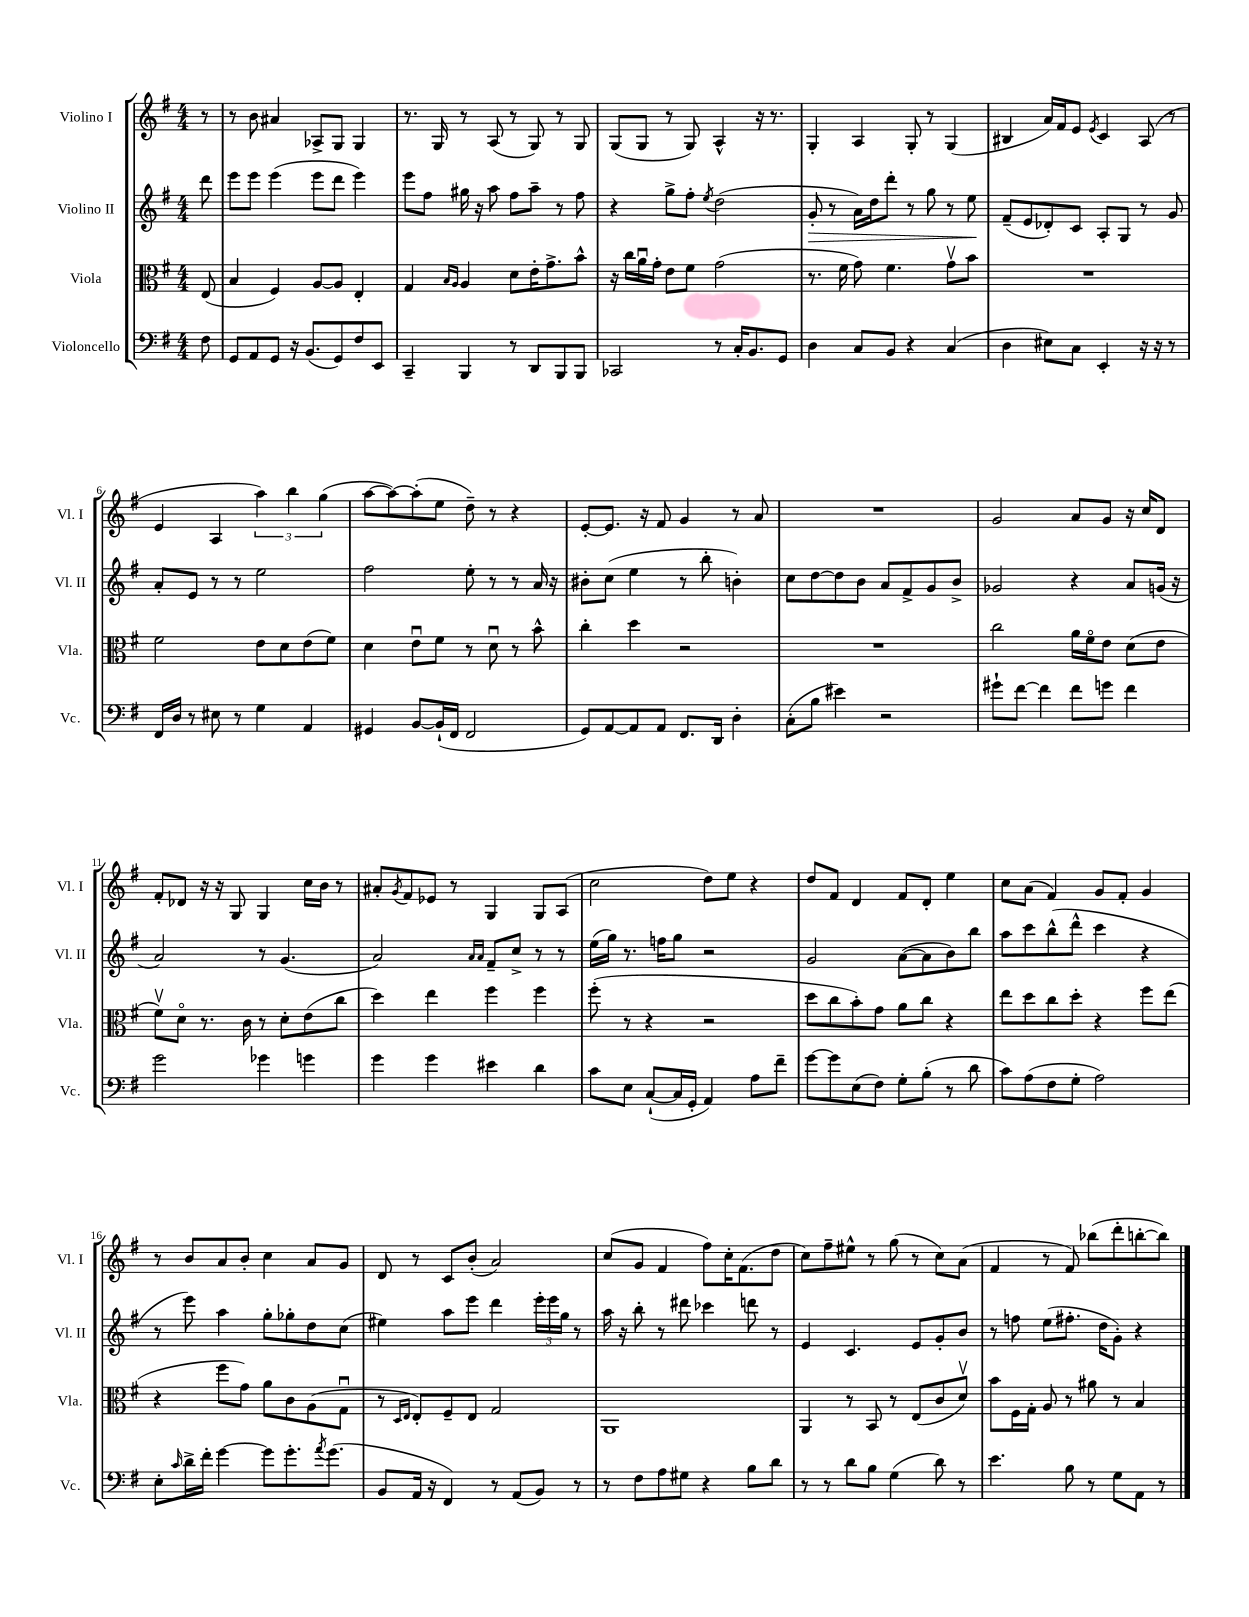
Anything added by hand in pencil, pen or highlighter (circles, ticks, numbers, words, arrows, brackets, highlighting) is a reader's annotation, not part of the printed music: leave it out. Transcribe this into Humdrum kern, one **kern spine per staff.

**kern	**kern	**kern	**dynam	**kern
*part4	*part3	*part2	*part2	*part1
*staff4	*staff3	*staff2	*staff2	*staff1
*I"Violoncello	*I"Viola	*I"Violino II	*	*I"Violino I
*I'Vc.	*I'Vla.	*I'Vl. II	*	*I'Vl. I
*clefF4	*clefC3	*clefG2	*	*clefG2
*k[f#]	*k[f#]	*k[f#]	*	*k[f#]
*M4/4	*M4/4	*M4/4	*	*M4/4
=	=	=	=	=
8F#\	(8E/	8ddd\	.	8r
=1	=1	=1	=1	=1
8GG/L	4B/	8eee\L	.	8r
8AA/	.	8eee\J	.	8b\
8GG/J	4F#/)	(4eee\	.	4a#X/
16r	.	.	.	.
(8.BB/L	.	.	.	.
.	[8A/L	8eee\L	.	8A-X^/L
8GG/)	8A/J]	8ddd\J	.	8G/J
8F#/	4E'/	4eee\)	.	4G/
8EE/J	.	.	.	.
=2	=2	=2	=2	=2
4CC~/	4G/	8eee\L	.	8.r
.	.	8ff#\J	.	.
.	.	.	.	16G/
.	16qqB/LL	.	.	.
.	16qqA/JJ	.	.	.
4BBB/	4A/	16gg#X\	.	8r
.	.	16r	.	.
.	.	8aa\	.	(8A/
8r	8d\L	8ff#\L	.	8r
8DD/L	16e'\K	8aa~\J	.	8G/)
.	8.g^\	.	.	.
8BBB/	.	8r	.	8r
8BBB/J	8b^^\J	8ff#\	.	8G/
=3	=3	=3	=3	=3
2CC-X/	16r	4r	.	(8G/L
.	16cc\LL	.	.	.
.	16au\	.	.	8G/J
.	16g'\JJ	.	.	.
.	8e\L	8gg^\L	.	8r
.	8f#\J	8ff#'\J	.	8G/)
.	.	8qee/	.	.
8r	(2g\	(2dd\	.	4A^^/
16C'/KL	.	.	.	.
8.BB/	.	.	.	.
.	.	.	.	16r
.	.	.	.	8.r
8GG/J	.	.	.	.
=4	=4	=4	=4	=4
!	!	!	!LO:HP:b	!
4D\	8.r	8g'/	>	4G'/
.	.	8r	.	.
.	16f#\	.	.	.
8C/L	8g\)	16a\LL)	.	4A/
.	.	16dd\J	.	.
8BB/J	4.f#\	8ddd'\J	.	.
4r	.	8r	.	8G'/
.	.	8gg\	.	8r
(4C/	8gv\L	8r	.	(4G/
.	8b\J	8ee\	.	.
.	.	.	]	.
=5	=5	=5	=5	=5
4D\	1r	(8f#~/L	.	4B#X/
.	.	8e/	.	.
8E#X\L)	.	8d-X'/)	.	16a/LL)
.	.	.	.	16f#/J
8C\J	.	8c/J	.	8e/J
.	.	.	.	8qe/
4EE'/	.	8A'/L	.	4c/
.	.	8G/J	.	.
16r	.	8r	.	(8A/
16r	.	.	.	.
8r	.	8g/	.	8r
!!LO:LB:g=z
=6	=6	=6	=6	=6
16FF#/LL	2f#\	8a'/L	.	4e/
16D/JJ	.	.	.	.
8r	.	8e/J	.	.
8E#X\	.	8r	.	4A/
8r	.	8r	.	.
4G\	8e\L	2ee\	.	6aa\)
.	8d\	.	.	.
.	.	.	.	6bb\
4AA/	(8e\	.	.	.
.	.	.	.	(6gg\
.	8f#\J)	.	.	.
=7	=7	=7	=7	=7
4GG#X/	4d\	2ff#\	.	[8aa\L
.	.	.	.	8aa\_)
[8BB/L	8eu\L	.	.	(8aa'\]
(16BB`/L]	8f#\J	.	.	8ee\J
16FF#/JJ	.	.	.	.
2FF#/	8r	8ee'\	.	8dd~\)
.	8du\	8r	.	8r
.	8r	8r	.	4r
.	8b^^\	16a/	.	.
.	.	16r	.	.
=8	=8	=8	=8	=8
8GG/L)	4cc'\	8b#X'\L	.	[8e'/L
[8AA/	.	(8cc\J	.	8.e/J]
8AA/]	4dd\	4ee\	.	.
.	.	.	.	16r
8AA/J	.	.	.	8f#/
8.FF#/L	2r	8r	.	4g/
.	.	8bb'\	.	.
16DD/Jk	.	.	.	.
4D'\	.	4bn'\)	.	8r
.	.	.	.	8a/
=9	=9	=9	=9	=9
(8C'\L	1r	8cc\L	.	1r
8B\J	.	[8dd\	.	.
4e#X\)	.	8dd\]	.	.
.	.	8b\J	.	.
2r	.	8a/L	.	.
.	.	8f#^/	.	.
.	.	8g/	.	.
.	.	8b^/J	.	.
=10	=10	=10	=10	=10
8g#X`\L	2cc\	2g-X/	.	2g/
[8f#\J	.	.	.	.
4f#\]	.	.	.	.
8f#\L	16a\LL	4r	.	8a/L
.	16f#\J	.	.	.
8gn\J	8e\J	.	.	8g/J
4f#\	(8d\L	8a/L	.	16r
.	.	.	.	16cc/KL
.	8e\J	(16gn/Jk	.	8d/J
.	.	16r	.	.
!!LO:LB:g=z
=11	=11	=11	=11	=11
2g\	8f#v\L)	2a/)	.	8f#'/L
.	8d\J	.	.	8d-X/J
.	8.r	.	.	16r
.	.	.	.	16r
.	.	.	.	8G/
.	16c\	.	.	.
4g-X\	8r	8r	.	4G/
.	8d'\L	(4.g/	.	.
4gn\	(8e\	.	.	16cc\LL
.	.	.	.	16b\JJ
.	8cc\J	.	.	8r
=12	=12	=12	=12	=12
4g\	4dd\)	2a/)	.	8a#X'/L
.	.	.	.	8qg/
.	.	.	.	8f#/
4g\	4ee\	.	.	8e-X/J
.	.	.	.	8r
.	.	16qqa/LL	.	.
.	.	16qqa/JJ	.	.
4e#X\	4ff#\	8f#~/L	.	4G/
.	.	8cc^/J	.	.
4d\	4ff#\	8r	.	8G/L
.	.	8r	.	(8A/J
=13	=13	=13	=13	=13
8c\L	(8ff#'\	(16ee\LL	.	2cc\
.	.	16gg\JJ)	.	.
8E\J	8r	8.r	.	.
([8C`/L	4r	.	.	.
.	.	16ffn\KL	.	.
16C/L]	.	8gg\J	.	.
16GG'/JJ	.	.	.	.
4AA/)	2r	2r	.	8dd\L)
.	.	.	.	8ee\J
8A\L	.	.	.	4r
8f#~\J	.	.	.	.
=14	=14	=14	=14	=14
[8g\L	8dd\L	2g/	.	8dd/L
8g\]	8cc\	.	.	8f#/J
(8E\	8b'\)	.	.	4d/
8F#\J)	8g\J	.	.	.
8G'\L	8a\L	([8a\L	.	8f#/L
(8B'\J	8cc\J	8a\]	.	8d'/J
8r	4r	8b\)	.	4ee\
8d\	.	8bb\J	.	.
=15	=15	=15	=15	=15
8c\L)	8ee\L	8aa\L	.	8cc\L
(8A\	8dd\	8ccc\	.	(8a\J
8F#\	8cc\	(8bb^^\	.	4f#/)
8G'\J	8dd'\J	8ddd^^\J	.	.
2A\)	4r	4ccc\	.	8g/L
.	.	.	.	8f#'/J
.	8ff#\L	4r	.	4g/
.	(8ee\J	.	.	.
!!LO:LB:g=z
=16	=16	=16	=16	=16
8E'\L	4r	8r	.	8r
16qqc/	.	.	.	.
16d^\L	.	8eee\)	.	8b/L
16f#'\JJ	.	.	.	.
[4g\	8ff#\L	4aa\	.	8a/
.	8g\J)	.	.	8b'/J
8g\L]	8a\L	8gg'\L	.	4cc\
8.g'\	8c\	8gg-X'\	.	.
.	(8A\	8dd\	.	8a/L
8qa/	.	.	.	.
(8.g\J	.	.	.	.
.	8Gu\J	(8cc\J	.	8g/J
=17	=17	=17	=17	=17
8BB/L	8r	4ee#X\)	.	8d/
.	16qqD/LL	.	.	.
.	16qqE/JJ	.	.	.
16AA/Jk	8E'/L)	.	.	8r
16r	.	.	.	.
4FF#/)	8F#~/	8aa\L	.	8c/L
.	8E/J	8eee\J	.	(8b'/J
8r	2G/	4ddd\	.	2a/)
(8AA/L	.	.	.	.
8BB/J)	.	24eee'\LL	.	.
.	.	24eee\	.	.
.	.	24gg\JJ	.	.
8r	.	8r	.	.
=18	=18	=18	=18	=18
8r	1AA	16aa\	.	(8cc/L
.	.	16r	.	.
8F#\L	.	8bb'\	.	8g/J
8A\	.	8r	.	4f#/
8G#X\J	.	8ddd#X\	.	.
4r	.	4ccc-X\	.	8ff#\L)
.	.	.	.	16cc'\K
.	.	.	.	(8.f#\
8B\L	.	8dddn\	.	.
8d\J	.	8r	.	8dd\J
=19	=19	=19	=19	=19
8r	4AA/	4e/	.	8cc\L)
8r	.	.	.	8ff#~\
8d\L	8r	4.c/	.	8ee#X^^\J
8B\J	8BB/	.	.	8r
(4G\	8r	.	.	(8gg\
.	(8E/L	8e/L	.	8r
8d\)	8c/	8g'/	.	8cc\L)
8r	8dv/J)	8b/J	.	(8a\J
=20	=20	=20	=20	=20
4.e\	8b\L	8r	.	4f#/
.	16F#\L	8ffn\	.	.
.	16G'\JJ	.	.	.
.	8A/	(8ee\L	.	8r
8B\	8r	8.ff#X'\J	.	8f#/)
8r	8a#X\	.	.	(8bb-X\L
.	.	16dd\KL	.	.
8G\L	8r	8g'\J)	.	8ddd'\
8AA\J	4B/	4r	.	[8bbn'\
8r	.	.	.	8bb\J])
==	==	==	==	==
*-	*-	*-	*-	*-
